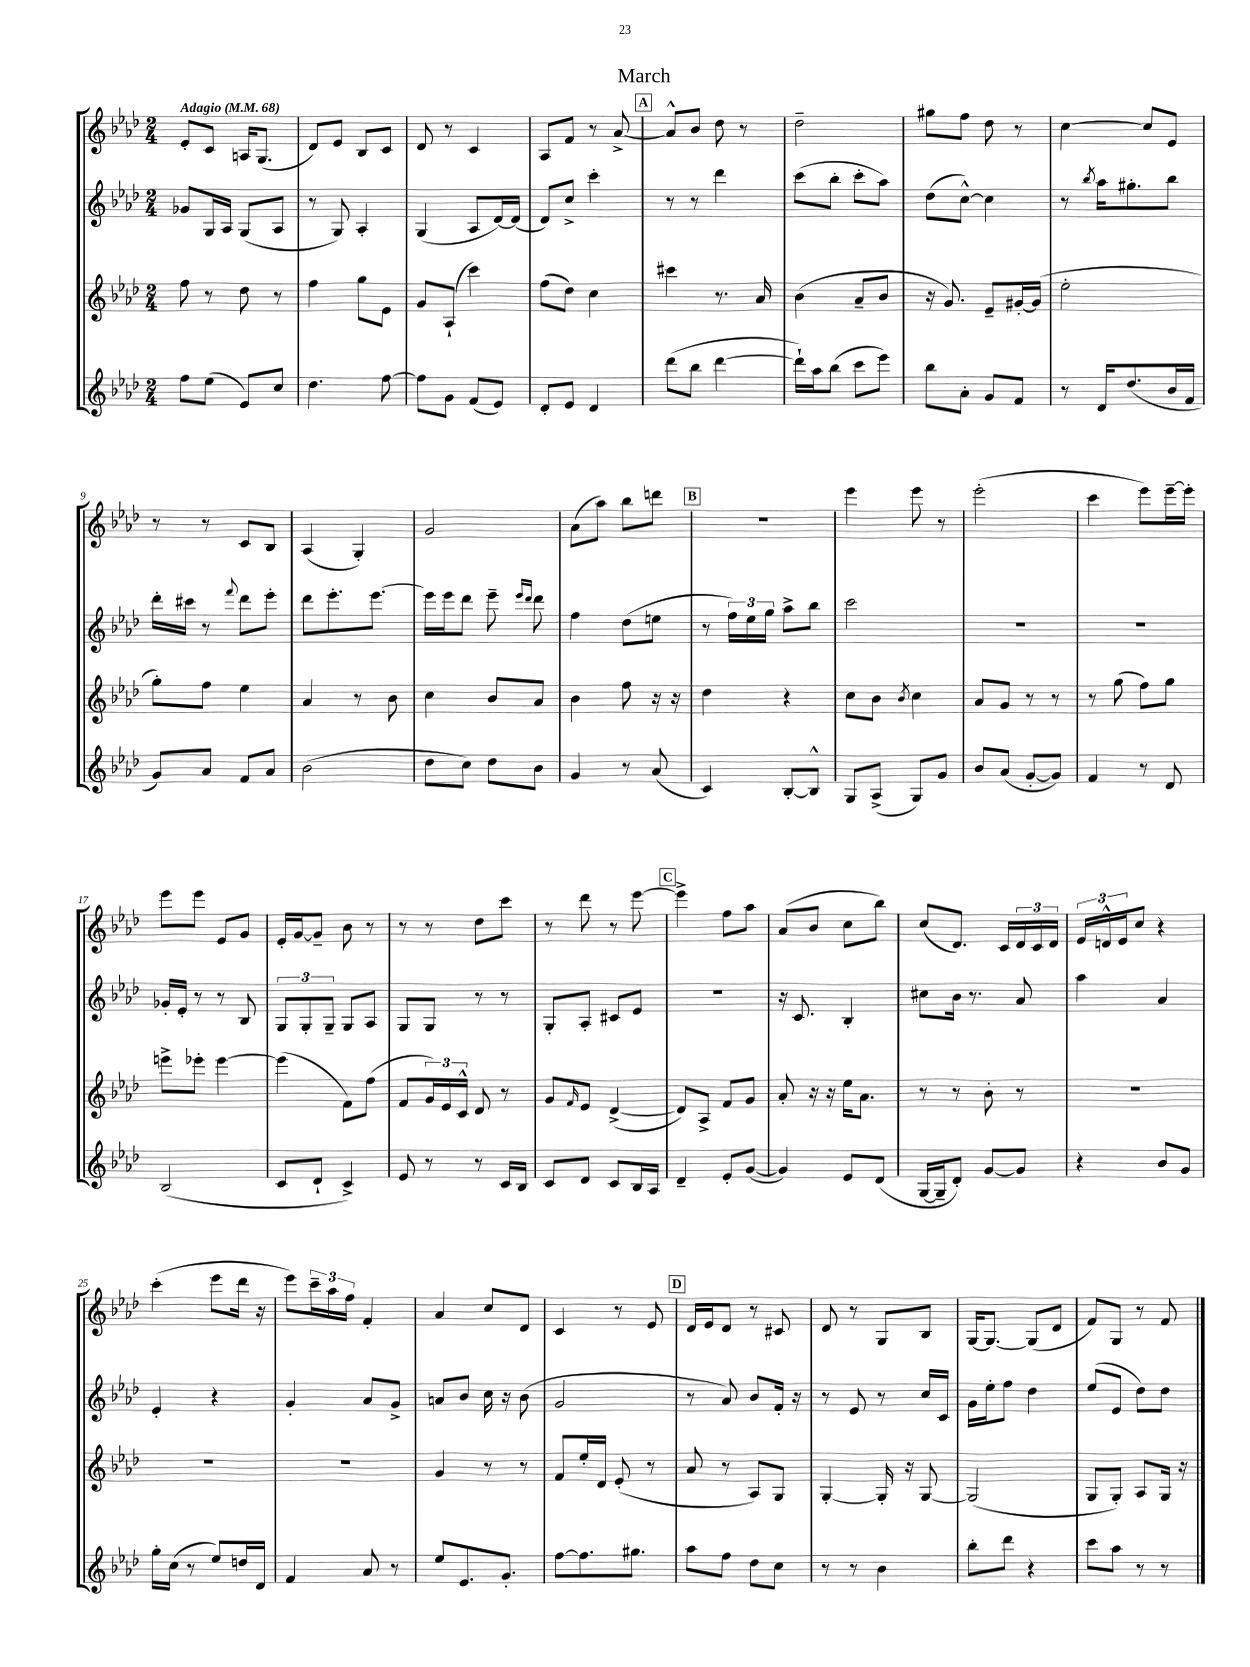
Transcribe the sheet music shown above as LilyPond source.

\header { title = "March" }
<<
\new StaffGroup <<
\new Staff = "s0" {
    \clef treble \key aes \major \numericTimeSignature \time 2/4 \tempo "Adagio" 4 = 68
    ees'8-. c'8 a16 g8.( |
    des'8) ees'8 bes8 c'8 |
    des'8 r8 c'4 |
    aes8 f'8 r8 aes'8~-> |
    \mark \markup { \box "A" } aes'8-^ bes'8 des''8 r8 |
    des''2-- |
    gis''8 f''8 des''8 r8 |
    c''4~ c''8 ees'8 |
    r8 r8 c'8 bes8 |
    aes4( g4-.) |
    g'2 |
    aes'8( aes''8) bes''8 d'''8 |
    \mark \markup { \box "B" } R2 |
    ees'''4 ees'''8 r8 |
    ees'''2-.( |
    c'''4 ees'''8) ees'''16~-- ees'''16-. |
    ees'''8 ees'''8 ees'8 g'8 |
    ees'16-. g'16~ g'8-- bes'8 r8 |
    r8 r8 des''8 c'''8 |
    r8 des'''8 r8 ees'''8~ |
    \mark \markup { \box "C" } ees'''4-> f''8 aes''8 |
    aes'8( bes'8 c''8 bes''8) |
    c''8( des'8.) c'16 \tuplet 3/2 { des'16 c'16 des'16 } |
    \tuplet 3/2 { ees'16 d'16-^ ees'16 } c''8 r4 |
    c'''4-.( ees'''8 des'''16 r16 |
    ees'''8) \tuplet 3/2 { c'''16-- aes''16 f''16 } f'4-. |
    aes'4 c''8 des'8 |
    c'4 r8 ees'8 |
    \mark \markup { \box "D" } des'16 ees'16 des'8 r8 cis'8 |
    des'8 r8 g8 bes8 |
    g16~ g8.~ g8( des'8 |
    f'8) g8 r8 f'8 \bar "|." |
}
\new Staff = "s1" {
    \clef treble \key aes \major \numericTimeSignature \time 2/4
    ges'8 g16 aes16 g8( aes8 |
    r8 g8) aes4-. |
    g4( aes8 des'16~) des'16( |
    des'8) c''8-> c'''4-. |
    \mark \markup { \box "A" } r8 r8 des'''4 |
    c'''8( bes''8-. c'''8-. aes''8) |
    des''8( c''8~-^) c''4 |
    r8 \acciaccatura { bes''8 } aes''16 gis''8.-. bes''8 |
    des'''16-. cis'''16 r8 \appoggiatura { f'''8 } des'''8 ees'''8-. |
    des'''8 ees'''8.-. ees'''8.~ |
    ees'''16 ees'''16 des'''8 ees'''8-- \grace { ees'''16 des'''16 } des'''8 |
    f''4 des''8( e''8 |
    \mark \markup { \box "B" } r8 \tuplet 3/2 { f''16) ees''16 g''16 } aes''8-> bes''8 |
    c'''2 |
    R2 |
    R2 |
    ges'16-. ees'16-. r8 r8 bes8 |
    \tuplet 3/2 { g8 g8-. g8-- } g8 aes8 |
    g8 g8 r8 r8 |
    g8-. aes8-. cis'8 ees'8 |
    \mark \markup { \box "C" } r2 |
    r16 c'8. bes4-. |
    cis''8 bes'16 r8. aes'8 |
    aes''4 aes'4 |
    ees'4-. r4 |
    g'4-. aes'8 g'8-> |
    a'8 bes'8 c''16 r16 bes'8( |
    g'2 |
    \mark \markup { \box "D" } r8 aes'8) bes'8 f'16-. r16 |
    r8 ees'8 r8 c''16 c'16 |
    g'16 ees''16-. f''8 des''4 |
    ees''8( ees'8 des''8) des''8 \bar "|." |
}
\new Staff = "s2" {
    \clef treble \key aes \major \numericTimeSignature \time 2/4
    f''8 r8 des''8 r8 |
    f''4 g''8 ees'8 |
    g'8 aes8-!( c'''4) |
    f''8( des''8) c''4 |
    \mark \markup { \box "A" } cis'''4 r8. aes'16 |
    bes'4( aes'8-- bes'8 |
    r16 g'8.) ees'8-- gis'16~-. gis'16( |
    ees''2-. |
    g''8-.) f''8 ees''4 |
    aes'4 r8 bes'8 |
    c''4 bes'8 aes'8 |
    bes'4 f''8 r16 r16 |
    \mark \markup { \box "B" } des''4 r4 |
    c''8 bes'8 \acciaccatura { bes'8 } c''4 |
    aes'8 g'8 r8 r8 |
    r8 g''8( f''8) g''8 |
    e'''8-> ees'''8-. ees'''4~ |
    ees'''4( f'8) f''8( |
    f'8 \tuplet 3/2 { g'16) ees'16 c'16-^ } des'8 r8 |
    g'8 \grace { f'16 } ees'8 des'4~->( |
    \mark \markup { \box "C" } des'8) aes8-> f'8 g'8 |
    aes'8-. r16 r16 ees''16 aes'8. |
    r8 r8 bes'8-. r8 |
    R2 |
    R2 |
    R2 |
    g'4 r8 r8 |
    f'8 ees''16-. des'16 ees'8-.( r8 |
    \mark \markup { \box "D" } aes'8 r8 aes8) g8 |
    g4~-. g16-. r16 g8~ |
    g2( |
    g8 g8-.) aes8 g16 r16 \bar "|." |
}
\new Staff = "s3" {
    \clef treble \key aes \major \numericTimeSignature \time 2/4
    f''8 ees''8( ees'8) c''8 |
    des''4. f''8~ |
    f''8 g'8 f'8( ees'8) |
    des'8-. ees'8 des'4 |
    \mark \markup { \box "A" } des'''8( bes''8 des'''4~ |
    des'''16-!) aes''16 bes''8( c'''8 ees'''8) |
    bes''8 aes'8-. g'8 f'8 |
    r8 des'16 des''8.( bes'16 f'16 |
    g'8) aes'8 f'8 aes'8 |
    bes'2( |
    des''8 c''8) des''8 bes'8 |
    g'4 r8 aes'8( |
    \mark \markup { \box "B" } c'4) bes8~-. bes8-^ |
    g8 aes8->( g8) g'8 |
    bes'8 aes'8( g'8~-. g'8) |
    f'4 r8 des'8 |
    bes2( |
    c'8 des'8-! c'4->) |
    ees'8 r8 r8 c'16 bes16 |
    c'8 des'8 c'8 bes16 aes16 |
    \mark \markup { \box "C" } des'4-- ees'8-. g'8~( |
    g'4) ees'8 des'8( |
    g16~ g16-- des'8-.) g'8~ g'8 |
    r4 bes'8 g'8 |
    g''16-. c''16( r8 ees''8) d''16 des'16 |
    f'4 aes'8 r8 |
    ees''8 ees'8. g'8.-. |
    f''8~ f''8. gis''8. |
    \mark \markup { \box "D" } aes''8 f''8 des''8 c''8 |
    r8 r8 bes'4 |
    bes''8-. des'''8 r4 |
    c'''8 aes''8 r8 r8 \bar "|." |
}
>>
>>
